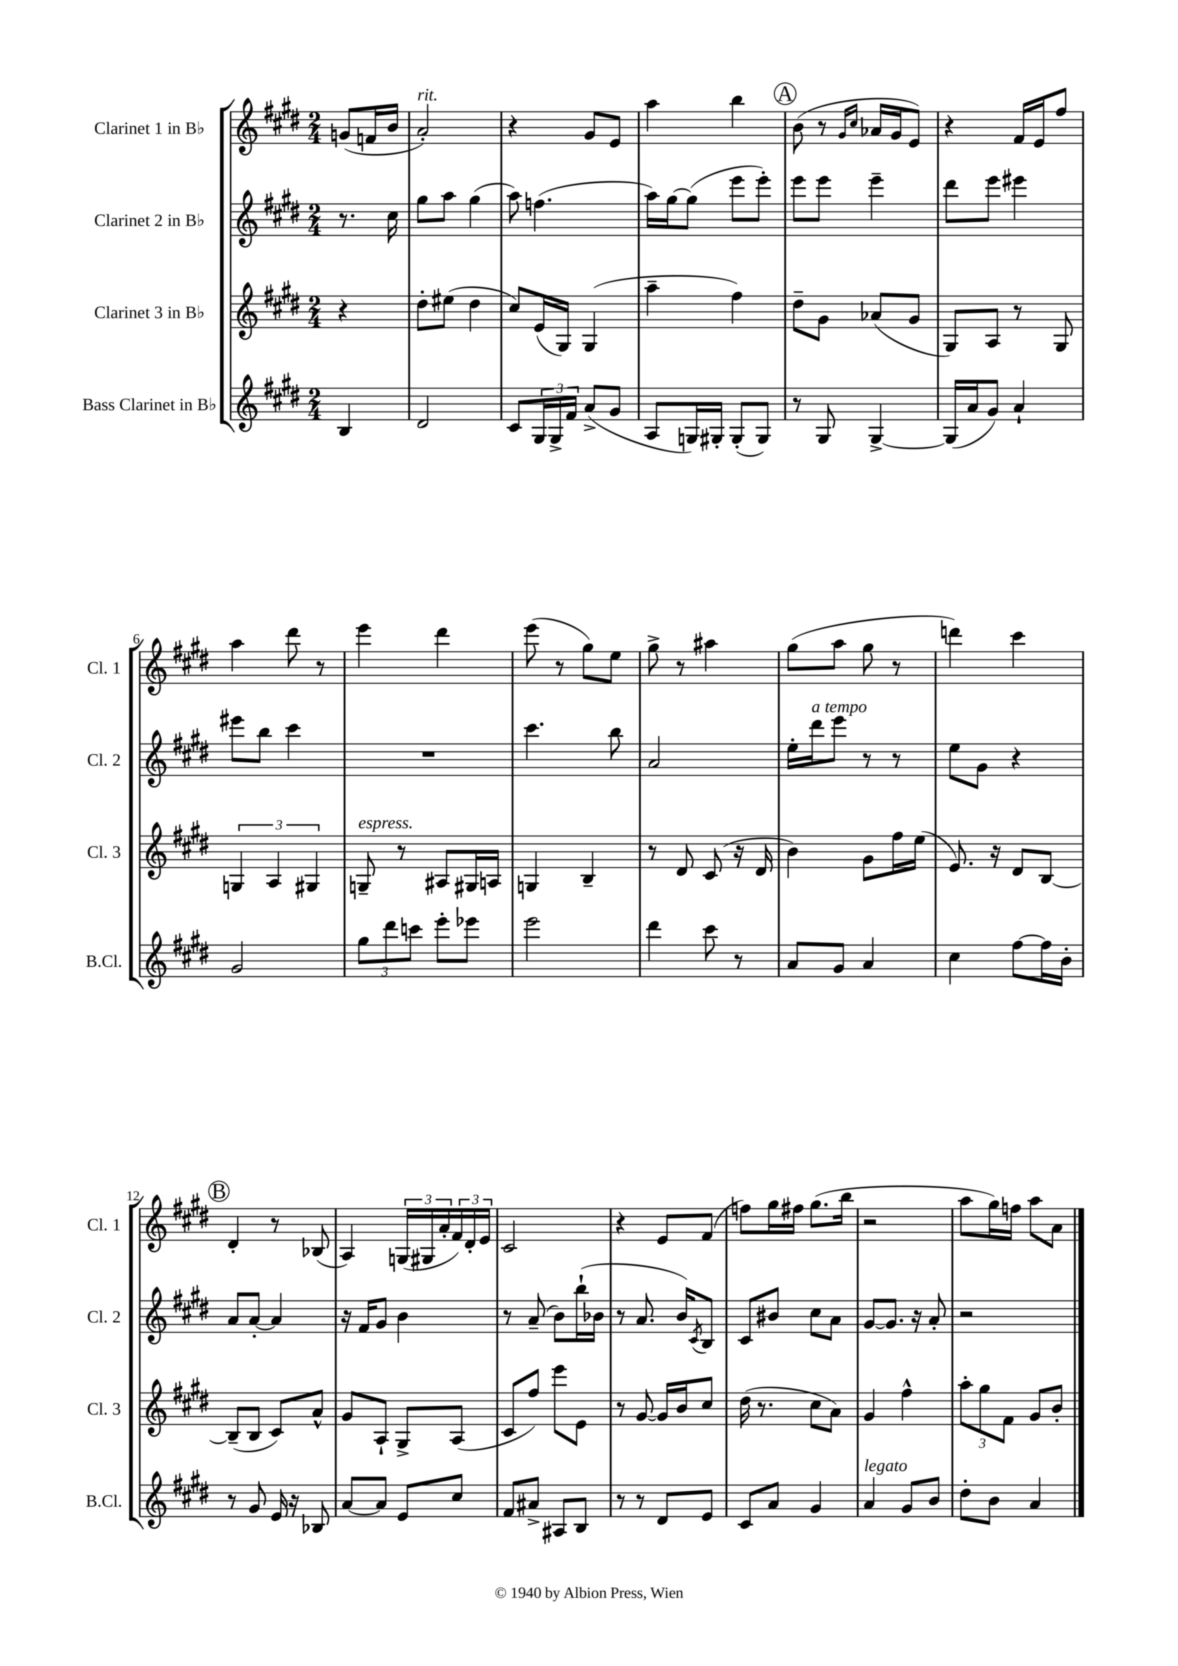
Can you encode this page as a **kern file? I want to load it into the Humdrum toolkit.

**kern	**kern	**kern	**kern
*staff4	*staff3	*staff2	*staff1
*clefG2	*clefG2	*clefG2	*clefG2
*k[f#c#g#d#]	*k[f#c#g#d#]	*k[f#c#g#d#]	*k[f#c#g#d#]
*M2/4	*M2/4	*M2/4	*M2/4
4B/	4r	8.r	(8g/L
.	.	.	16f/L
.	.	16cc#\	16b/JJ
=	=	=	=
2d#/	8dd#'\L	8gg#\L	2a'/)
.	(8ee#\J	8aa\J	.
.	4dd#\	(4gg#\	.
=	=	=	=
8c#/L	8cc#/L)	8aa\)	4r
24G#/L	(16e/L	(4.ff\	.
24G#^/	.	.	.
.	16G#/JJ)	.	.
24f#/JJ	.	.	.
(8a^/L	(4G#/	.	8g#/L
8g#/J	.	.	8e/J
=	=	=	=
8A/L	4aa~\	16aa\LL)	4aa\
.	.	[16gg#\J	.
16G/L)	.	(8gg#\]J	.
16G#'/JJ	.	.	.
(8G#'/L	4ff#\)	8eee\L	4bb\
8G#/J)	.	8eee'\J)	.
=	=	=	=
8r	8dd#~\L	8eee\L	(8b\
8G#/	8g#\J	8eee\J	8r
.	.	.	16qqg#/LL
.	.	.	16qqcc#/JJ
[4G#^/	(8a-/L	4eee~\	16a-/LL
.	.	.	16g#/J
.	8g#/J	.	8e/J)
=	=	=	=
(16G#/]LL	8G#/L)	8ddd#\L	4r
16a/J	.	.	.
8g#/J)	8A/J	8eee\J	.
4a`/	8r	4eee#\	16f#/LL
.	.	.	16e/J
.	8G#/	.	8ff#/J
=	=	=	=
2g#/	6G/	8eee#\L	4aa\
.	.	8bb\J	.
.	6A/	.	.
.	.	4ccc#\	8ddd#\
.	6G#/	.	.
.	.	.	8r
=	=	=	=
12gg#\L	8G~/	2r	4eee\
12ddd#\	.	.	.
.	8r	.	.
12ccc\J	.	.	.
8eee'\L	8A#/L	.	4ddd#\
8eee-\J	16G#/L	.	.
.	16A/JJ	.	.
=	=	=	=
2eee\	4G/	4.ccc#\	(8eee\
.	.	.	8r
.	4B~/	.	8gg#\L)
.	.	8bb\	8ee\J
=	=	=	=
4ddd#\	8r	2a/	8gg#^\
.	8d#/	.	8r
8ccc#\	(8c#/	.	4aa#\
8r	16r	.	.
.	16d#/	.	.
=	=	=	=
8a/L	4b\)	16ee'\LL	(8gg#\L
.	.	16ddd#\J	.
8g#/J	.	8eee\J	8aa\J
4a/	8g#\L	8r	8gg#\
.	16ff#\L	8r	8r
.	(16ee\JJ	.	.
=	=	=	=
4cc#\	8.e/)	8ee\L	4ddd\)
.	.	8g#\J	.
.	16r	.	.
[8ff#\L	8d#/L	4r	4ccc#\
16ff#\]L	[8B/J	.	.
16b'\JJ	.	.	.
=	=	=	=
8r	(8B~/]L	8a/L	4d#'/
8g#/	8B/J	[8a'/J	.
16e/	8c#/L)	4a/]	8r
16r	.	.	.
8B-/	8a^^/J	.	(8B-/
=	=	=	=
[8a/L	8g#/L	16r	4A/)
.	.	16f#/LK	.
8a/]J	8A`/J	8g#/J	.
8e/L	8G#^/L	4b\	(24G/LL
.	.	.	24G#/
.	.	.	24a'/
8cc#/J	(8A/J	.	24f#/)
.	.	.	24d#'/
.	.	.	24e/JJ
=	=	=	=
8f#/L	8c#/L	8r	2c#/
8a#^/J	8ff#/J)	(8a~/	.
8A#/L	8eee\L	8b\L)	.
8B/J	8e\J	(16bb`\L	.
.	.	16b-\JJ	.
=	=	=	=
8r	8r	8r	4r
8r	[8g#/	8.a/	.
8d#/L	16g#/]LL	.	8e/L
.	16b/J	16b/LK)	.
.	.	8qc#/	.
8e/J	8cc#/J	8B/J	(8f#/J
=	=	=	=
8c#/L	(16dd#\	8c#/L	8ff\L)
.	8.r	.	.
8a/J	.	8b#/J	16gg#\L
.	.	.	16ff#\JJ
4g#/	8cc#\L	8cc#\L	(8.gg#\L
.	8a\J)	8a\J	.
.	.	.	16bb\Jk
=	=	=	=
4a/	4g#/	[8g#/L	2r
.	.	8.g#/]J	.
8g#/L	4ff#^^\	.	.
.	.	16r	.
8b/J	.	8a'/	.
=	=	=	=
8dd#'\L	12aa'\L	2r	8aa\L
.	12gg#\	.	.
8b\J	.	.	16gg#\L)
.	12f#\J	.	.
.	.	.	16ff\JJ
4a/	8g#/L	.	8aa\L
.	8b'/J	.	8a\J
==	==	==	==
*-	*-	*-	*-
